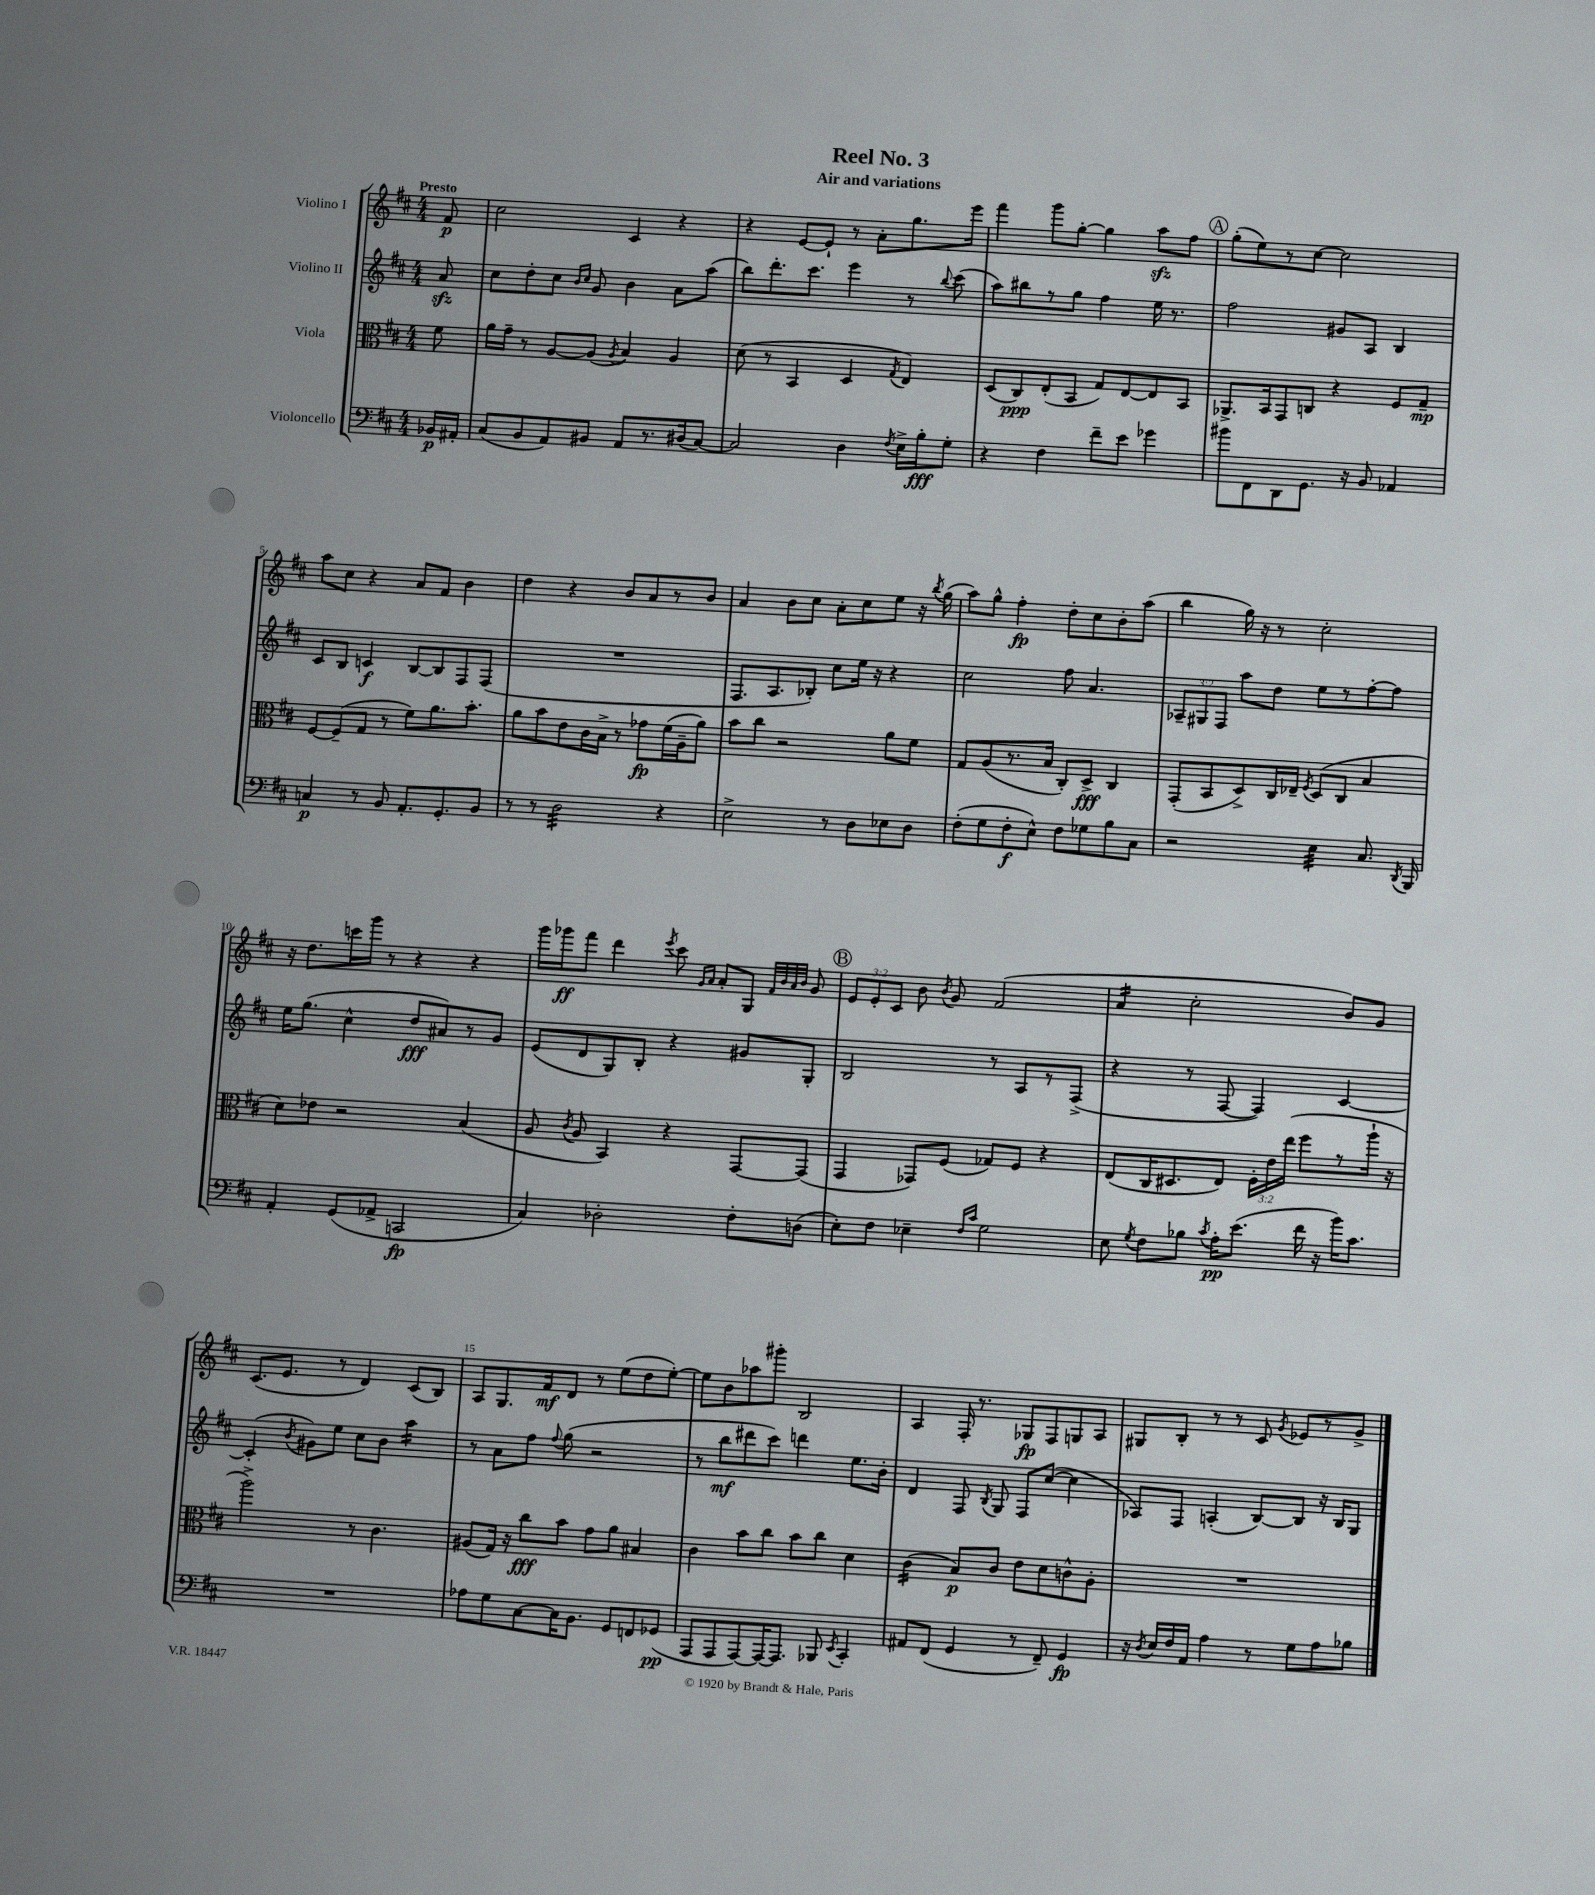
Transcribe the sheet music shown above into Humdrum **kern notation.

**kern	**kern	**kern	**kern
*staff4	*staff3	*staff2	*staff1
*clefF4	*clefC3	*clefG2	*clefG2
*k[f#c#]	*k[f#c#]	*k[f#c#]	*k[f#c#]
*M4/4	*M4/4	*M4/4	*M4/4
16BB-/LL	8f#\	8a/	8f#/
16AA#'/JJ	.	.	.
=	=	=	=
(8C#/L	16a\LL	8cc#\L	2cc#\
.	16g~\JJ	.	.
8BB/	8r	8dd'\	.
8AA/)	[8A/L	8cc#\J	.
.	.	16qqb/LL	.
.	.	16qqcc#/JJ	.
8BB#/J	(8A/]J	8g/	.
.	8qA/	.	.
8AA/L	4B/)	4b\	4c#/
8.r	.	.	.
.	4A/	8a\L	4r
(16D#/k	.	.	.
[8C#/J)	.	(8aa\J	.
=	=	=	=
2C#/]	(8d\	8bb\L)	4r
.	8r	8.ddd'\	.
.	4BB/	.	[8e/L
.	.	8.ccc#\J	.
.	.	.	8e`/]J
4D\	4D/	4eee\	8r
.	.	.	8a'\L
8qF#/	8qG/	.	.
16E^\LL	4E/)	8r	8.gg\
16B'\J	.	.	.
.	.	8qqbb/	.
8G'\J	.	(8ccc#\	.
.	.	.	16eee\Jk
=	=	=	=
4r	(8D/L	8aa\L)	4fff#\
.	8C#/)	8bb#\	.
4F#\	(8E'/	8r	8ggg\L
.	8BB/J	8gg\J	[8gg'\J
8f#~\L	8G/L)	4ff#\	4gg\]
8e\J	[8E/	.	.
4g-\	8E/]	16ee\	8aa\L
.	.	8.r	.
.	8BB/J	.	8ff#\J
=	=	=	=
8b#\L	8.AA-^/L	2ff#\	(8gg'\L
8FF#\	.	.	8ee\)
.	16BB/k	.	.
8DD\	8GG/	.	8r
8.GG\J	8C/J	.	[8cc#\J
.	4r	8g#/L	2cc#\]
16r	.	.	.
8BB/	.	8A/J	.
4AA-/	8F#/L	4B/	.
.	8G~/J	.	.
=	=	=	=
4C/	[8F#/L	8c#/L	8aa\L
.	(8F#~/]	8B/J	8cc#\J
8r	8G/J	4c/	4r
8BB/	8r	.	.
8.AA'/L	8f#\L)	[8B/L	8a/L
.	8.a\	8B/]	8f#/J
8.GG'/	.	.	.
.	.	8F#/	4b\
.	8.b'\J	.	.
8BB/J	.	(8F#/J	.
=	=	=	=
8r	8a\L	1r	4dd\
8r	8b\	.	.
2D\	8e\	.	4r
.	16c#\L	.	.
.	16B^\JJ	.	.
.	8r	.	8b/L
.	8g-\L	.	8a/
4r	(16f#\L	.	8r
.	16A~\J	.	.
.	8a\J)	.	8b/J
=	=	=	=
2E^\	8b\L	8.F#/L	4a/
.	8cc#\J	.	.
.	.	8.A/	.
.	2r	.	8b\L
.	.	8B-'/J)	8cc#\J
8r	.	8cc#\L	8a'\L
8D\L	.	16ee\Jk	8cc#\
.	.	16r	.
8E-\	8a\L	4r	8ee\J
8D\J	8f#\J	.	16r
.	.	.	8qbb/
.	.	.	(16gg\
=	=	=	=
(8F#'\L	8G/L	2cc#\	8aa\L)
8G\	(8A/	.	8gg^^\J
8F#'\	8.r	.	4ff#'\
8E^^\J)	.	.	.
.	16B/Jk	.	.
8F#\L	8C#'/L)	8ff#\	8dd'\L
8G-\	8D^/J	4.a/	8cc#\
8B\	4C#/	.	8b'\
8C#\J	.	.	(8aa\J
=	=	=	=
2r	(8GG'/L	12A-~/L	4bb\
.	.	12G#/	.
.	8BB/	.	.
.	.	12F#/J	.
.	8D^/)	8aa\L	16gg\)
.	.	.	16r
.	16C#/L	8dd\J	8r
.	16E-~/JJ	.	.
.	8qF#/	.	.
4E\	(8D/L	8ee\L	2cc#'\
.	8C#/J	8r	.
8.C#/	4B/	[8ff#'\	.
.	.	8ff#\]J	.
8qDD/	.	.	.
16BBB/	.	.	.
=	=	=	=
4AA'/	8d\L)	16ee\LK	16r
.	.	(8.gg\J	8.dd\L
.	8e-\J	.	.
(8GG/L	2r	4cc#^^\	16ccc\L
.	.	.	16ggg\JJ
8AA-^/J	.	.	8r
2CC/	.	8dd/L	4r
.	.	8a#/)	.
.	(4B/	8r	4r
.	.	8g/J	.
=	=	=	=
4C#/)	8A/	(8e/L	16ggg\LL
.	.	.	16ggg-\J
.	8qc#/	.	.
.	8A/	8d/	8fff#\J
2D-'\	4BB/)	8G/)	4ddd\
.	.	8B'/J	.
.	.	.	8qeee/
.	4r	4r	8ccc#\
.	.	.	16qqg/LL
.	.	.	16qqa/JJ
.	.	.	8a'/L
8F#'\L	[8GG/L	8g#/L	8G/J
.	.	.	32qqf#/LLL
.	.	.	32qqb/
.	.	.	32qqa/
.	.	.	32qqb/JJJ
(8D\J	(8GG/]J	8G'/J	8g/
=	=	=	=
8E'\L)	4GG/	2B/	12e/L
.	.	.	12e'/
8F#\J	.	.	.
.	.	.	12c#/J
4E-~\	8GG-/L)	.	8b\
.	.	.	8qb/
.	(8F#/J	.	8g/
16qqF#/LL	.	.	.
16qqc#/JJ	.	.	.
2G\	8G-/L)	8r	(2f#/
.	8F#/J	8A/L	.
.	4r	8r	.
.	.	(8F#^/J	.
=	=	=	=
8E\	(8E/L	4r	4a/
8qG/	.	.	.
8F#\L	16C#/K	.	.
.	8.D#/	.	.
8B-\J	.	8r	2cc#'\
8qc#/	.	.	.
16A'\LK	8E/J)	[8F#/	.
(8.e\J	.	.	.
.	24F#'\LL	4F#/])	.
.	24e\	.	.
.	(24ee\JJ	.	.
16f#\	8ff#\L	.	.
16r	.	.	.
16b\LK)	8r	[4c#/	8b/L)
8.c#\J	.	.	.
.	16aa`\Jk	.	8g/J
.	16r	.	.
=	=	=	=
1r	2aa^\)	(4c#'/]	(8.c#/L
.	.	.	8.e/J
.	.	8qb/	.
.	.	8g#\L)	.
.	.	8ee\J	8r
.	8r	8cc#\L	4d/)
.	4.c#\	8b\J	.
.	.	4aa\	(8c#/L
.	.	.	8B/J)
=	=	=	=
8A-\L	(8A#/L	8r	8A/L
8G\	16G/Jk)	8a\L	8.G/
.	16r	.	.
[8C#\	8cc#\L	8ff#\J	.
.	.	.	16f#/k
.	.	8qqff#/	.
16C#\]K	8b\J	(8gg\	8d/J
8.BB\J	.	.	.
.	8g\L	2r	8r
8GG/L	8a\J	.	(8ee\L
8FF/	4B#/	.	8dd\
(8GG-/J	.	.	[8ee'\J)
=	=	=	=
8AAA/L	4c#\	8r	8ee\]L
8AAA/	.	8bb\L	8b\
[8AAA/)	8b\L	8ddd#\	8aa-\
16AAA/_K	8cc#\J	8ccc#\J)	8ggg#'\J
8.AAA/]J	.	.	.
.	8b\L	4ddd\	2B/
8BBB-/	8cc#\J	.	.
8qEE/	.	.	.
4CC#'/	4d\	8.ee\L	.
.	.	16b'\Jk	.
=	=	=	=
8AA#/L	(4c#\	4d/	4A/
(8FF#/J	.	.	.
4GG/	8B/L)	8F#/	16F#'/
.	.	.	8.r
.	.	8qB/	.
.	8c#/J	8G/	.
8r	8e\L	8F#/L	8G-/L
8FF#~/)	8d\	([8cc#/J	8F#/
4GG/	8c^^\	4cc#\]	8G/
.	8A'\J	.	8A/J
=	=	=	=
16r	1r	8A-/L)	8G#/L
8qD/	.	.	.
16E/LL	.	.	.
16F#/	.	8F#/J	8B'/J
16AA/JJ	.	.	.
4A\	.	(4A'/	8r
.	.	.	8r
8r	.	[8B/L)	8c#/
.	.	.	8qg/
8G\L	.	8B/]J	8e-/L
8A\	.	16r	8r
.	.	16B/LK	.
8B-\J	.	8G/J	8g^/J
==	==	==	==
*-	*-	*-	*-
